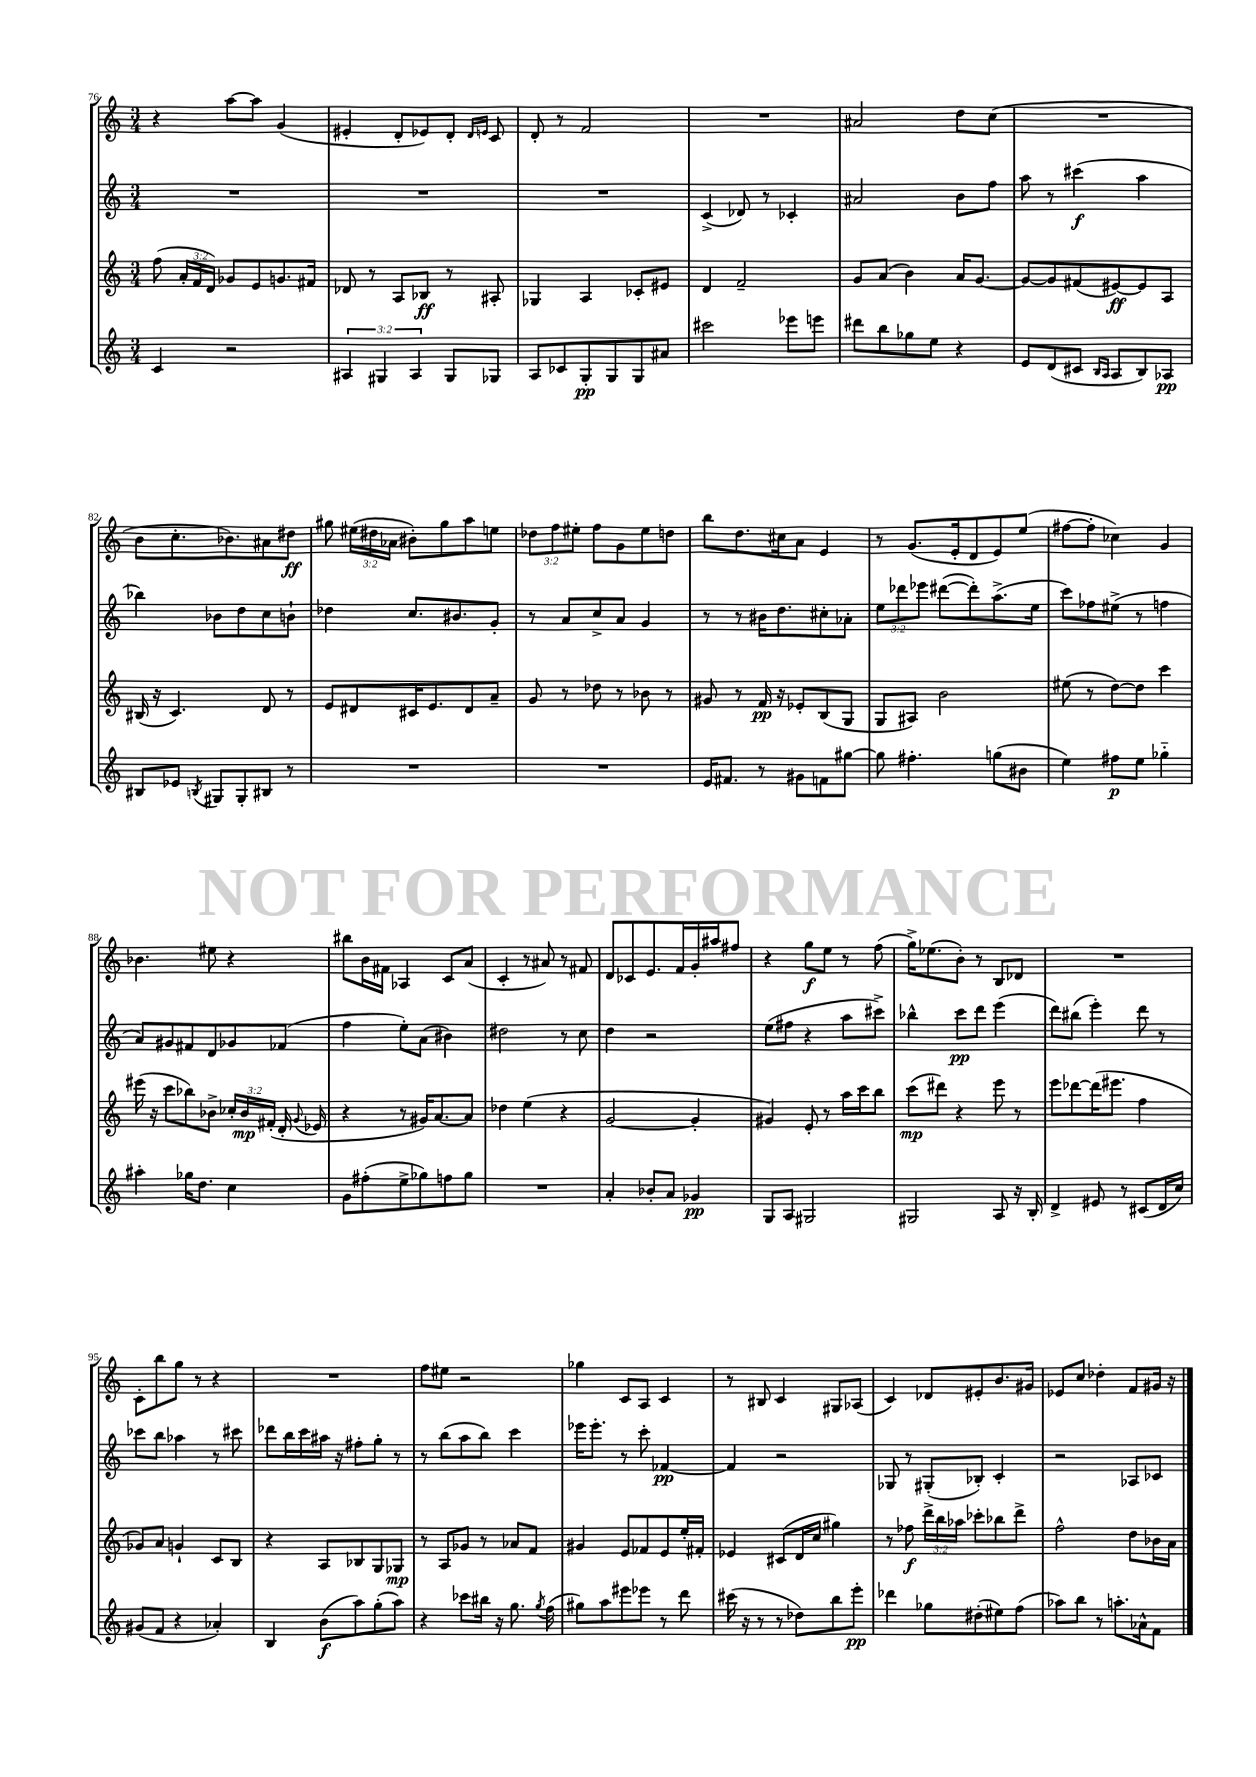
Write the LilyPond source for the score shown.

<<
\new StaffGroup <<
\new Staff = "s0" {
    \clef treble \key c \major \numericTimeSignature \time 3/4 \override Staff.TupletNumber.text = #tuplet-number::calc-fraction-text
    \autoBeamOff r4 a''8[~ a''8] g'4( |
    eis'4-. d'8[-. ees'8) d'8]-. \grace { d'16[ e'16] } c'8 |
    d'8-. r8 f'2 |
    R2. |
    ais'2 d''8[ c''8]( |
    R2. |
    b'8[ c''8.-. bes'8.) ais'8 dis''8]\ff |
    gis''8 \tuplet 3/2 { eis''16[( dis''16 aes'16] } bis'8[-.) gis''8 a''8 e''8] |
    \tuplet 3/2 { des''8[ f''8 eis''8]-. } f''8[ g'8 eis''8 d''8] |
    b''8[ d''8. cis''16 a'8] e'4 |
    r8 g'8.[( e'16-. d'8 e'8) e''8]( |
    fis''8[~ fis''8]-. ces''4) g'4 |
    bes'4. eis''8 r4 |
    bis''8[ b'16 fis'16] aes4 c'8[ a'8]( |
    c'4-. r8 ais'8) r8 fis'8 |
    d'8[ ces'8 e'8. f'16 g'16-. ais''16 fis''8] |
    r4 g''8[\f e''8] r8 f''8( |
    g''16[->) ees''8.( b'8]-.) r8 b8[ des'8] |
    R2. |
    c'8[-. b''8 g''8] r8 r4 |
    R2. |
    f''8[ eis''8] r2 |
    ges''4 c'8[ a8] c'4 |
    r8 bis8 c'4 gis8[ aes8]( |
    c'4) des'8[ eis'8-. b'8. gis'16] |
    ees'8[ c''8] des''4-. f'8[ gis'16] r16 \bar "|." |
}
\new Staff = "s1" {
    \clef treble \key c \major \numericTimeSignature \time 3/4 \override Staff.TupletNumber.text = #tuplet-number::calc-fraction-text
    \autoBeamOff R2. |
    R2. |
    R2. |
    c'4->( des'8) r8 ces'4-. |
    ais'2 b'8[ f''8] |
    a''8 r8 cis'''4\f( a''4 |
    bes''4) bes'8[ d''8 c''8 b'8]-! |
    des''4 c''8.[ bis'8. g'8]-. |
    r8 a'8[ c''8-> a'8] g'4 |
    r8 r8 bis'16[ d''8. cis''8-. aes'8]-. |
    \tuplet 3/2 { e''8[ des'''8 ees'''8] } dis'''8[~( dis'''8-.) a''8.->( e''16] |
    c'''8[) fes''8 eis''8]->( r8 f''4 |
    a'8[) gis'8 fis'8 d'8 ges'8 fes'8]( |
    f''4 e''8[-.) a'8]( bis'4) |
    dis''2 r8 c''8 |
    d''4 r2 |
    e''8[( fis''8] r4 a''8[ cis'''8]->) |
    bes''4-^ c'''8[\pp d'''8] e'''4( |
    d'''8[) bis''8]( e'''4-.) d'''8 r8 |
    ces'''8[ b''8] aes''4 r8 cis'''8 |
    des'''8[ b''16 c'''16 ais''16] r16 fis''8[-. g''8]-. r8 |
    r8 b''8[( a''8 b''8]) c'''4 |
    ees'''16[ ees'''8.]-. r8 c'''8-. fes'4~\pp |
    fes'4 r2 |
    ges8 r8 gis8[-.( bes8]-.) c'4-. |
    r2 aes8[ ces'8] \bar "|." |
}
\new Staff = "s2" {
    \clef treble \key c \major \numericTimeSignature \time 3/4 \override Staff.TupletNumber.text = #tuplet-number::calc-fraction-text
    \autoBeamOff f''8( \tuplet 3/2 { a'16[-. f'16 d'16]) } ges'8[ e'8 g'8. fis'16] |
    des'8 r8 a8[ bes8]\ff r8 ais8-. |
    ges4 a4 ces'8[-. eis'8] |
    d'4 f'2-- |
    g'8[ a'8]( b'4) a'16[ g'8.]~ |
    g'8[~ g'8 fis'8( eis'8~\ff) eis'8 a8] |
    bis16( r16 c'4.) d'8 r8 |
    e'8[ dis'8 cis'16 e'8. dis'8 a'8]-- |
    g'8 r8 des''8 r8 bes'8 r8 |
    gis'8 r8 f'16\pp r16 ees'8[-. b8( g8] |
    g8[ ais8]) b'2 |
    eis''8( r8 d''8[~) d''8] c'''4 |
    eis'''16( r16 c'''8[ bes''8) bes'8]-> \tuplet 3/2 { ces''16[-. bes'16\mp fis'16]-.( } d'16-. \appoggiatura { g'8 } ees'16 |
    r4 r8 gis'16[) a'8.~ a'8] |
    des''4 e''4( r4 |
    g'2~ g'4-. |
    gis'4) e'8-. r8 a''16[ c'''16 b''8] |
    c'''8[\mp( dis'''8]) r4 e'''8 r8 |
    e'''8[ des'''8~ des'''16( eis'''8.] f''4 |
    ges'8[) a'8] g'4-! c'8[ b8] |
    r4 a8[ bes8 g8 ges8]\mp |
    r8 a8[ ges'8] r8 aes'8[ f'8] |
    gis'4 e'8[ fes'8 e'8 e''16-. fis'16]-. |
    ees'4 cis'8[( d'16 c''16] gis''4) |
    r8 fes''8\f \tuplet 3/2 { d'''16[-> b''16 aes''16] } ces'''8[-. bes''8 d'''8]-> |
    f''2-^ d''8[ bes'16 a'16] \bar "|." |
}
\new Staff = "s3" {
    \clef treble \key c \major \numericTimeSignature \time 3/4 \override Staff.TupletNumber.text = #tuplet-number::calc-fraction-text
    \autoBeamOff c'4 r2 |
    \tuplet 3/2 { ais4 gis4 ais4 } gis8[ ges8] |
    a8[ ces'8 g8-.\pp g8 g8 ais'8] |
    cis'''2 ees'''8[ e'''8] |
    dis'''8[ b''8 ges''8 e''8] r4 |
    e'8[ d'8( cis'8] \grace { b16[ a16] } a8[ b8) aes8]\pp |
    bis8[ ees'8] \acciaccatura { b8 } gis8[ gis8-. bis8] r8 |
    R2. |
    R2. |
    e'16[ fis'8.] r8 gis'8[ f'8 gis''8]~ |
    gis''8 fis''4.-. g''8[( bis'8] |
    e''4) fis''8[\p e''8] ges''4-_ |
    ais''4-. ges''16[ d''8.] c''4 |
    g'8[ fis''8-.( e''8-> ges''8) f''8 ges''8] |
    R2. |
    a'4-. bes'8[-. a'8] ges'4\pp |
    g8[ a8] gis2 |
    gis2 a8 r16 b16-. |
    d'4-> eis'8 r8 cis'8[( d'16 c''16]) |
    gis'8[( f'8] r4 aes'4-.) |
    b4 b'8[\f( a''8) g''8-.( a''8]) |
    r4 ces'''8[ bis''16] r16 g''8. \acciaccatura { g''8 } f''16( |
    gis''8[) a''8 eis'''8 ees'''8] r8 d'''8 |
    cis'''16( r16 r8 r8 des''8[) b''8 e'''8]-.\pp |
    des'''4 ges''8[ dis''8-.( eis''8) f''8]( |
    aes''8[) b''8] r8 a''8.[-. aes'16-^ f'8] \bar "|." |
}
>>
>>
\layout { \context { \Score currentBarNumber = #76 } }
